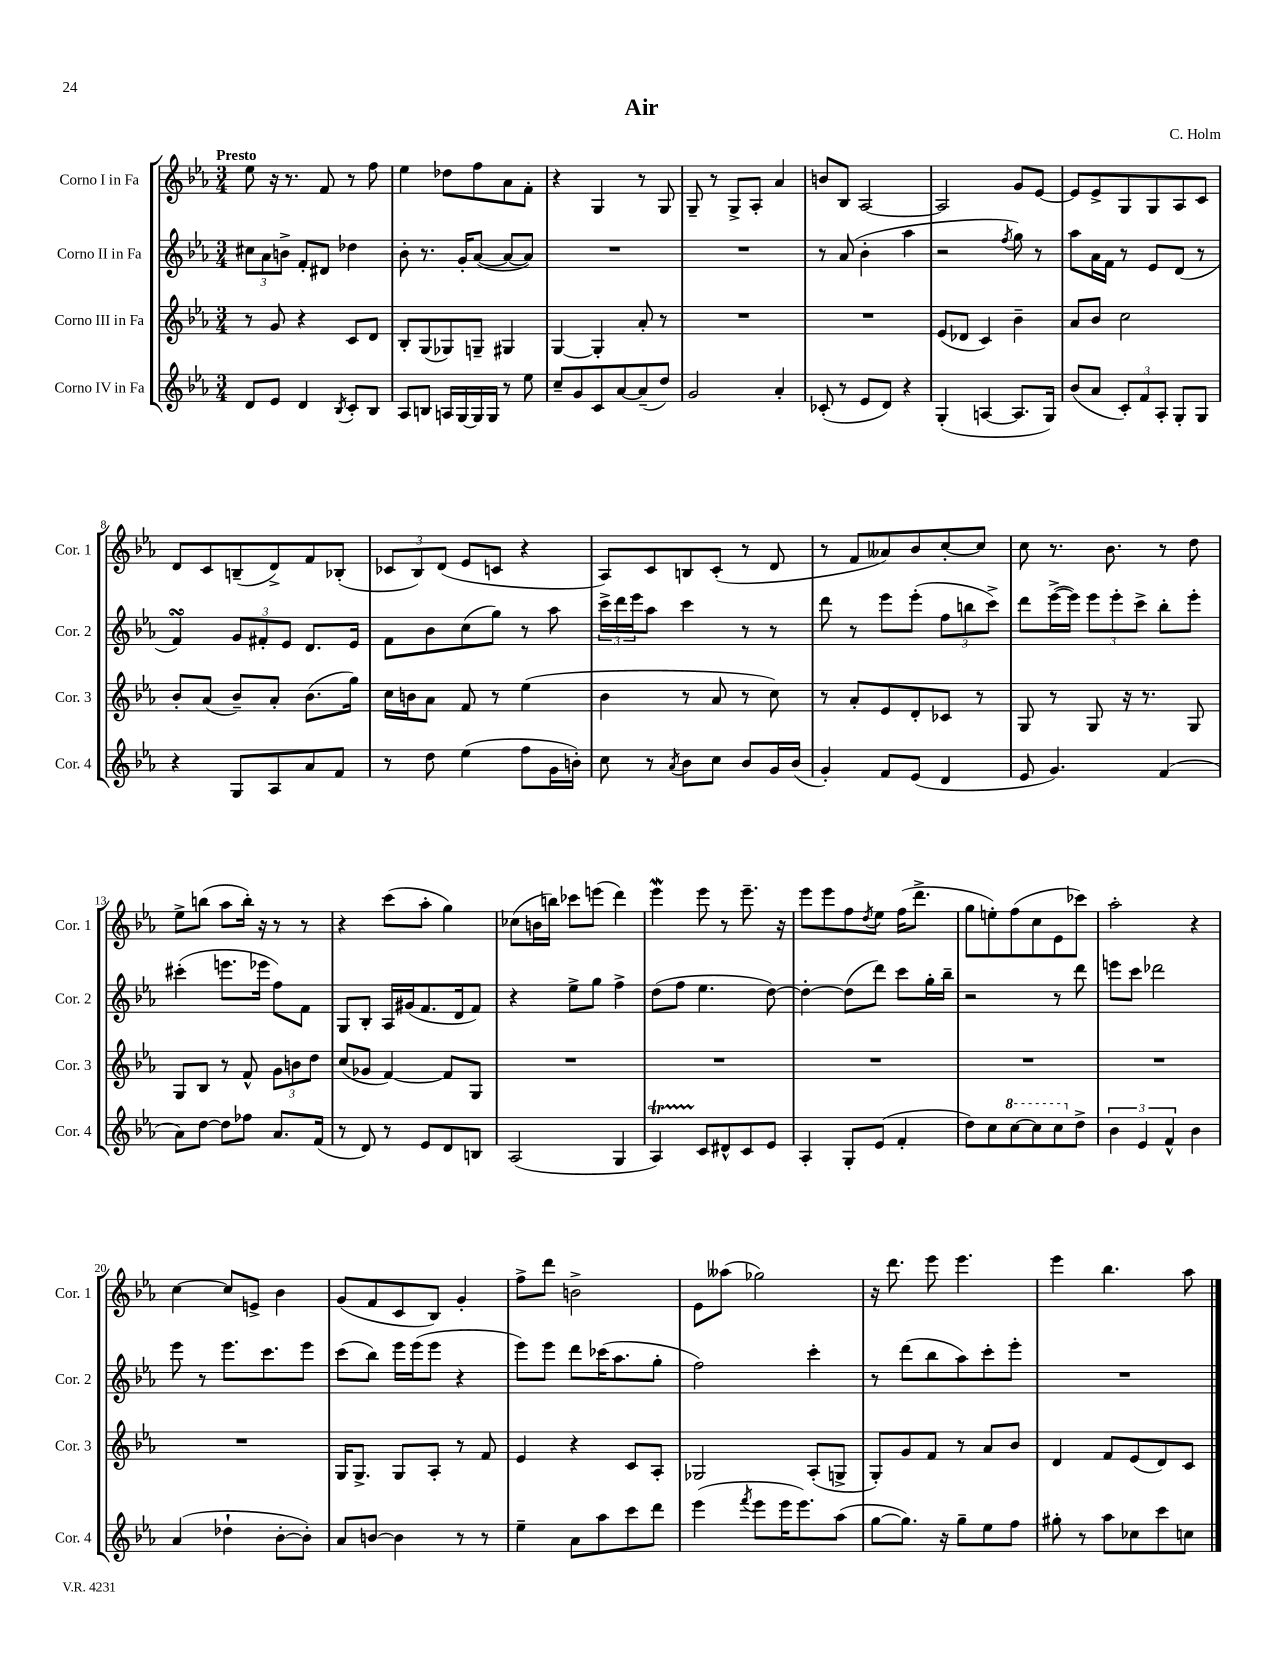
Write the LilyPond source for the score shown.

\header { title = "Air" composer = "C. Holm" }
<<
\new StaffGroup <<
\new Staff = "s0" \with { instrumentName = "Corno I in Fa" shortInstrumentName = "Cor. 1" } {
    \clef treble \key ees \major \numericTimeSignature \time 3/4 \tempo "Presto"
    ees''8 r16 r8. f'8 r8 f''8 |
    ees''4 des''8 f''8 aes'8 f'8-. |
    r4 g4 r8 g8 |
    g8-- r8 g8-> aes8-. aes'4 |
    b'8 bes8 aes2~ |
    aes2 g'8 ees'8~ |
    ees'8 ees'8-> g8 g8 aes8 c'8 |
    d'8 c'8 b8--( d'8->) f'8 bes8-.( |
    \tuplet 3/2 { ces'8 bes8) d'8( } ees'8 c'8 r4 |
    aes8) c'8 b8 c'8-.( r8 d'8 |
    r8 f'8 aeses'8) bes'8 c''8~-. c''8 |
    c''8 r8. bes'8. r8 d''8 |
    ees''8-> b''8( aes''8 b''16-.) r16 r8 r8 |
    r4 c'''8( aes''8-. g''4) |
    ces''8( b'16 b''16) ces'''8 e'''8( d'''4) |
    ees'''4\mordent ees'''8 r8 ees'''8.-- r16 |
    ees'''8 ees'''8 f''8 \acciaccatura { d''8 } ees''8 f''16( d'''8.-> |
    g''8 e''8-.) f''8( c''8 ees'8 ces'''8) |
    aes''2-. r4 |
    c''4~ c''8 e'8-> bes'4 |
    g'8( f'8 c'8 bes8) g'4-. |
    f''8-> d'''8 b'2-> |
    ees'8 aeses''8( ges''2) |
    r16 d'''8. ees'''8 ees'''4. |
    ees'''4 bes''4. aes''8 \bar "|." |
}
\new Staff = "s1" \with { instrumentName = "Corno II in Fa" shortInstrumentName = "Cor. 2" } {
    \clef treble \key ees \major \numericTimeSignature \time 3/4
    \tuplet 3/2 { cis''8 aes'8 b'8-> } f'8-. dis'8 des''4 |
    bes'8-. r8. g'16-. aes'8~( aes'8~ aes'8) |
    R2. |
    R2. |
    r8 aes'8( bes'4-. aes''4 |
    r2 \acciaccatura { f''8 } g''8) r8 |
    aes''8 aes'16 f'16 r8 ees'8 d'8( r8 |
    f'4\turn) \tuplet 3/2 { g'8 fis'8-. ees'8 } d'8. ees'16 |
    f'8 bes'8 c''8( g''8) r8 aes''8 |
    \tuplet 3/2 { c'''16-> d'''16 ees'''16 } aes''8 c'''4 r8 r8 |
    d'''8 r8 ees'''8 ees'''8-.( \tuplet 3/2 { f''8 b''8 c'''8->) } |
    d'''8 ees'''16~->( ees'''16) \tuplet 3/2 { ees'''8 ees'''8-. c'''8-> } bes''8-. ees'''8-. |
    cis'''4-.( e'''8. ees'''16 f''8) f'8 |
    g8 bes8-. aes16 gis'16( f'8. d'16 f'8) |
    r4 ees''8-> g''8 f''4-> |
    d''8( f''8 ees''4. d''8~) |
    d''4~-. d''8( d'''8) c'''8 g''16-. bes''16-- |
    r2 r8 d'''8 |
    e'''8 c'''8 des'''2 |
    ees'''8 r8 ees'''8. c'''8. ees'''8 |
    c'''8( bes''8) ees'''16 ees'''16( ees'''8 r4 |
    ees'''8) ees'''8 d'''8 ces'''16( aes''8. g''8-. |
    f''2) c'''4-. |
    r8 d'''8( bes''8 aes''8) c'''8-. ees'''8-. |
    R2. \bar "|." |
}
\new Staff = "s2" \with { instrumentName = "Corno III in Fa" shortInstrumentName = "Cor. 3" } {
    \clef treble \key ees \major \numericTimeSignature \time 3/4
    r8 g'8 r4 c'8 d'8 |
    bes8-. g8( ges8) g8-- gis4 |
    g4~ g4-. aes'8-. r8 |
    R2. |
    R2. |
    ees'8( des'8 c'4) bes'4-- |
    aes'8 bes'8 c''2 |
    bes'8-. aes'8( bes'8--) aes'8-. bes'8.( g''16) |
    c''16 b'16 aes'8 f'8 r8 ees''4( |
    bes'4 r8 aes'8 r8 c''8) |
    r8 aes'8-. ees'8 d'8-. ces'8 r8 |
    g8 r8 g8 r16 r8. g8 |
    g8 bes8 r8 f'8-^ \tuplet 3/2 { g'8 b'8 d''8 } |
    c''8( ges'8 f'4~) f'8 g8 |
    R2. |
    R2. |
    R2. |
    R2. |
    R2. |
    R2. |
    g16 g8.-> g8 aes8-. r8 f'8 |
    ees'4 r4 c'8 aes8-. |
    ges2 aes8-.( g8-> |
    g8-.) g'8 f'8 r8 aes'8 bes'8 |
    d'4 f'8 ees'8( d'8) c'8 \bar "|." |
}
\new Staff = "s3" \with { instrumentName = "Corno IV in Fa" shortInstrumentName = "Cor. 4" } {
    \clef treble \key ees \major \numericTimeSignature \time 3/4
    d'8 ees'8 d'4 \acciaccatura { bes8 } c'8-. bes8 |
    aes8 b8 a16 g16~ g16 g16 r8 ees''8 |
    c''8-- g'8 c'8 aes'8~ aes'8--( d''8) |
    g'2 aes'4-. |
    ces'8-.( r8 ees'8 d'8) r4 |
    g4-.( a4~ a8. g16) |
    bes'8( aes'8 \tuplet 3/2 { c'8-.) f'8 aes8-. } g8-. g8 |
    r4 g8 aes8 aes'8 f'8 |
    r8 d''8 ees''4( f''8 g'16 b'16-.) |
    c''8 r8 \acciaccatura { aes'8 } bes'8 c''8 bes'8 g'16 bes'16( |
    g'4-.) f'8 ees'8( d'4 |
    ees'8 g'4.) f'4( |
    aes'8) d''8~ d''8 fes''8 aes'8. f'16( |
    r8 d'8) r8 ees'8 d'8 b8 |
    aes2( g4 |
    aes4\startTrillSpan) c'8\stopTrillSpan dis'8-^ c'8 ees'8 |
    aes4-. g8-. ees'8( f'4-. |
    d''8) c''8 \ottava #1 c'''8~ c'''8 c'''8 \ottava #0 d''8-> |
    \tuplet 3/2 { bes'4 ees'4 f'4-^ } bes'4 |
    aes'4( des''4-! bes'8~-. bes'8-.) |
    aes'8 b'8~ b'4 r8 r8 |
    ees''4-- aes'8 aes''8 c'''8 d'''8 |
    ees'''4( \acciaccatura { f'''8 } ees'''8 ees'''16 ees'''8.) aes''8( |
    g''8~ g''8.) r16 g''8-- ees''8 f''8 |
    gis''8-. r8 aes''8 ces''8 c'''8 c''8 \bar "|." |
}
>>
>>
